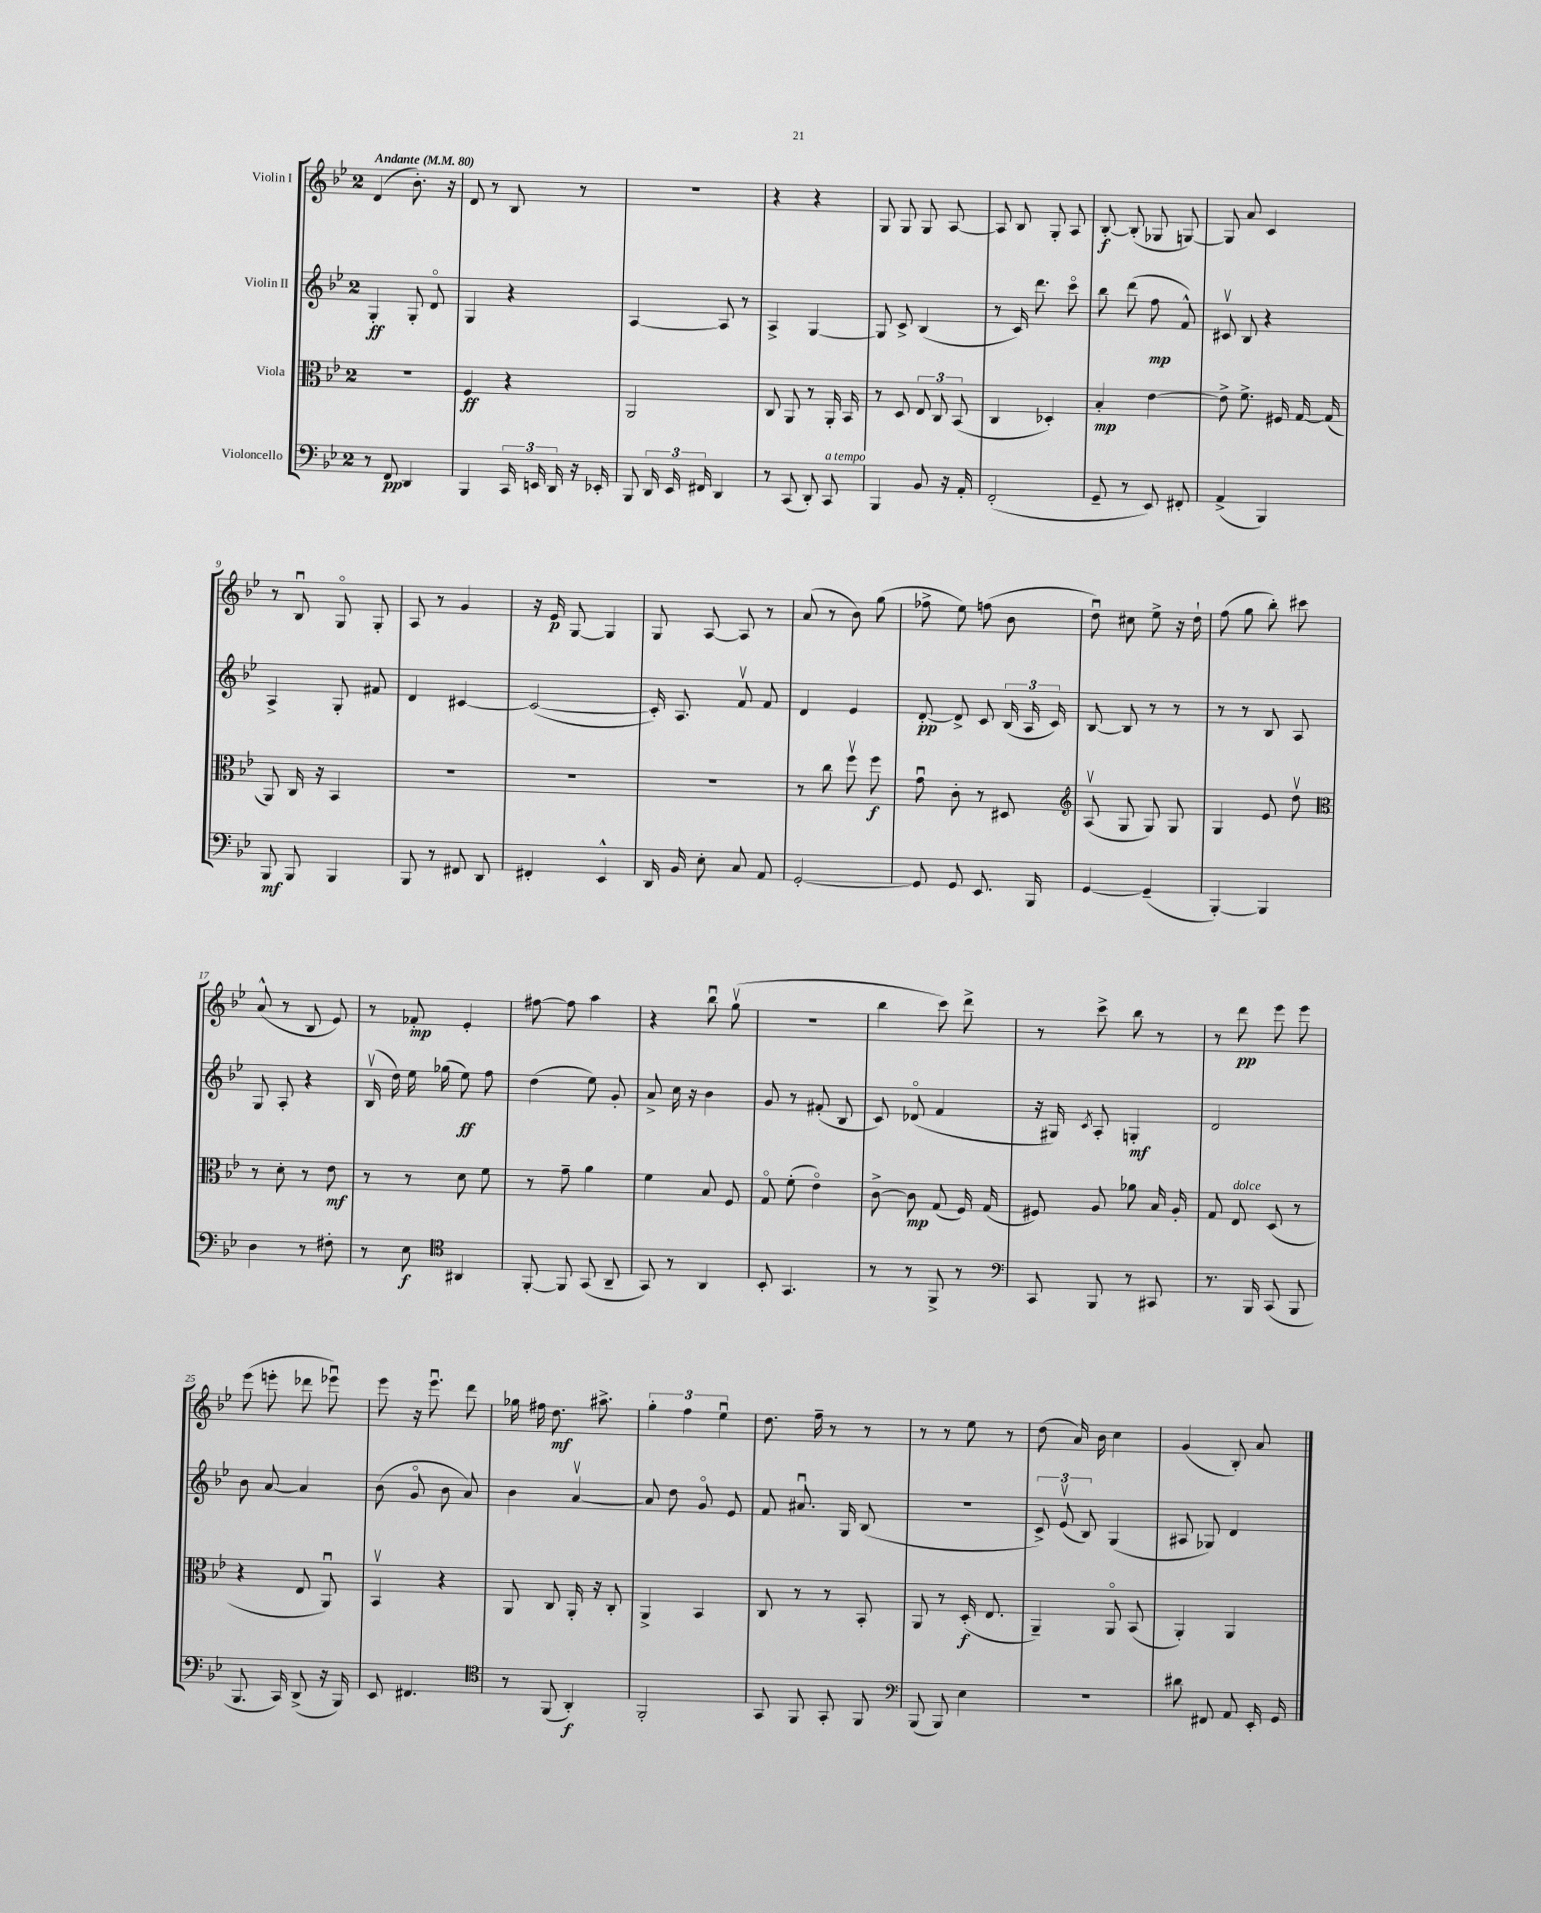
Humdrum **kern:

**kern	**kern	**kern	**kern
*staff4	*staff3	*staff2	*staff1
*clefF4	*clefC3	*clefG2	*clefG2
*k[b-e-]	*k[b-e-]	*k[b-e-]	*k[b-e-]
*M2/4	*M2/4	*M2/4	*M2/4
*MM80	*MM80	*MM80	*MM80
8r	2r	4G'	(4d
8FF	.	.	.
4DD	.	8G'	8.b-')
.	.	8do	.
.	.	.	16r
=	=	=	=
4BBB-	4F	4G	8d
.	.	.	8r
24CC	4r	4r	8B-
24EE	.	.	.
24DD	.	.	.
16r	.	.	8r
16EE-'	.	.	.
=	=	=	=
8BBB-	2AA	[4A	2r
24DD	.	.	.
24EE-	.	.	.
24FF#	.	.	.
4DD	.	8A]	.
.	.	8r	.
=	=	=	=
8r	8C	4A^	4r
(8CC	8AA	.	.
8DD')	8r	[4G	4r
8CC	16AA'	.	.
.	16BB-	.	.
=	=	=	=
4BBB-	8r	8G]	8G
.	8D	8c^	8G
8BB-	12E-	(4B-	8G
.	12C	.	.
16r	.	.	[8A
.	(12BB-	.	.
16AA'	.	.	.
=	=	=	=
(2FF'	4C	8r	8A]
.	.	16c)	8B-
.	.	8.ddd	.
.	4D-')	.	8G'
.	.	8ccco	8A
=	=	=	=
8GG~	4B-'	8bb-	[8B-'
8r	.	(8ddd	(8B-']
8EE-)	[4e-	8ff	8G-
8FF#'	.	8f^^)	[8G)
=	=	=	=
(4AA^	8e-^]	8c#v	8G]
.	8.f^	8B-	8a
4BBB-)	.	4r	4c
.	16F#	.	.
.	[16G	.	.
.	(16G]	.	.
=	=	=	=
8BBB-	8AA)	4A^	8r
8BBB-	16C	.	8B-u
.	16r	.	.
4BBB-	4BB-	8G'	8Go
.	.	8f#	8G'
=	=	=	=
8BBB-	2r	4d	8A
8r	.	.	8r
8FF#	.	[4c#	4g
8DD	.	.	.
=	=	=	=
4FF#'	2r	(2c#_	16r
.	.	.	16e-
.	.	.	[8G
4EE-^^	.	.	4G]
=	=	=	=
16DD	2r	16c#'])	8G
16BB-	.	8.A	.
8E-'	.	.	[8A
8C	.	8fv	8A]
8AA	.	8f	8r
=	=	=	=
[2GG'	8r	4d	(8a
.	8cc	.	8r
.	8ffv	4e-	8b-)
.	8ff	.	(8gg
=	=	=	=
8GG]	8gu	[8d'	8ff-^
8GG	8c'	8d^]	8ee-)
8.EE-	8r	8c	(8ff
.	8D#	(24B-	8b-
.	.	24A	.
16BBB-	.	.	.
.	.	24c)	.
=	=	=	=
*	*clefG2	*	*
[4GG	(8Av	[8B-	8ddu)
.	8G	8B-]	8cc#
(4GG~]	8G)	8r	8ee-^
.	8G	8r	16r
.	.	.	16dd`
=	=	=	=
[4BBB-')	4G	8r	(8ff
.	.	8r	8gg
4BBB-]	8e-	8B-	8bb-')
.	8ddv	8A	8ccc#
=	=	=	=
*	*clefC3	*	*
4D	8r	8G	(8a^^
.	8d'	8A'	8r
8r	8r	4r	8B-
8F#'	8e-	.	8e-)
=	=	=	=
8r	8r	(16B-v	8r
.	.	16dd)	.
8E-	8r	16ee-	8f-'
.	.	(16gg-	.
*clefC4	*	*	*
4AA#	8d	8ee-)	4e-'
.	8f	8ff	.
=	=	=	=
[8FF'	8r	(4dd	[8ff#
8FF]	8g~	.	8ff#]
(8GG	4a	8ee-)	4aa
8AA~	.	8g'	.
=	=	=	=
8GG)	4f	8a^	4r
8r	.	16cc	.
.	.	16r	.
4AA	8B-	4b-	8bb-u
.	8F	.	(8ggv
=	=	=	=
8BB-'	8Go	8g	2r
4.GG	(8f'	8r	.
.	4e-o)	(8f#'	.
.	.	8B-	.
=	=	=	=
8r	[8c^	8c)	4bb-
8r	8c]	(8d-o	.
8FF^	(8G	4f	8ccc)
8r	16F)	.	8ddd^
.	(16G	.	.
=	=	=	=
*clefF4	*	*	*
8CC	8F#)	16r	8r
.	.	16G#)	.
.	.	8qc	.
8BBB-	8A	8A'	8ccc^
8r	8a-	4G'	8bb-
8CC#	16B-	.	8r
.	16A'	.	.
=	=	=	=
8.r	8G	2d	8r
.	8E-	.	8ddd
16BBB-	.	.	.
(8CC	(8D	.	8eee-
8BBB-	8r	.	8eee-
=	=	=	=
8.BBB-	4r	8b-	(8eee-
.	.	[8a	8eee'
16CC)	.	.	.
(8DD^	8E-	4a]	8ddd-
16r	8AAu)	.	8eee-u)
16BBB-)	.	.	.
=	=	=	=
8EE-	4BB-v	(8b-	8eee-
4.FF#	.	8go	16r
.	.	.	8.eee-u
.	4r	8b-	.
.	.	8a)	8ddd
=	=	=	=
*clefC4	*	*	*
8r	8AA	4b-	16gg-
.	.	.	16ff#
(8FF	8C	.	8.dd
4AA')	16AA'	[4av	.
.	16r	.	8.aa#^
.	8C'	.	.
=	=	=	=
2FF'	4AA^	8a]	6gg'
.	.	8dd	.
.	.	.	6ff
.	4BB-	8go	.
.	.	.	6ee-u
.	.	8e-	.
=	=	=	=
8GG	8C	8f	8.dd
8FF	8r	8.a#u	.
.	.	.	16ff~
8GG'	8r	.	8r
.	.	16G	.
8FF	8BB-'	(8B-	8r
=	=	=	=
*clefF4	*	*	*
(8BBB-	8AA	2r	8r
8BBB-)	8r	.	8r
4E-	(16D'	.	8ee-
.	8.E-	.	.
.	.	.	8r
=	=	=	=
2r	4AA~)	12c^)	(8dd
.	.	(12e-v	.
.	.	.	16a)
.	.	12B-)	.
.	.	.	16b-
.	8AAo	(4G	4cc
.	(8BB-	.	.
=	=	=	=
8d#	4AA')	8A#	(4g
8FF#	.	8G-)	.
8AA	4AA	4d	8B-')
16EE-'	.	.	8a
16GG	.	.	.
==	==	==	==
*-	*-	*-	*-
